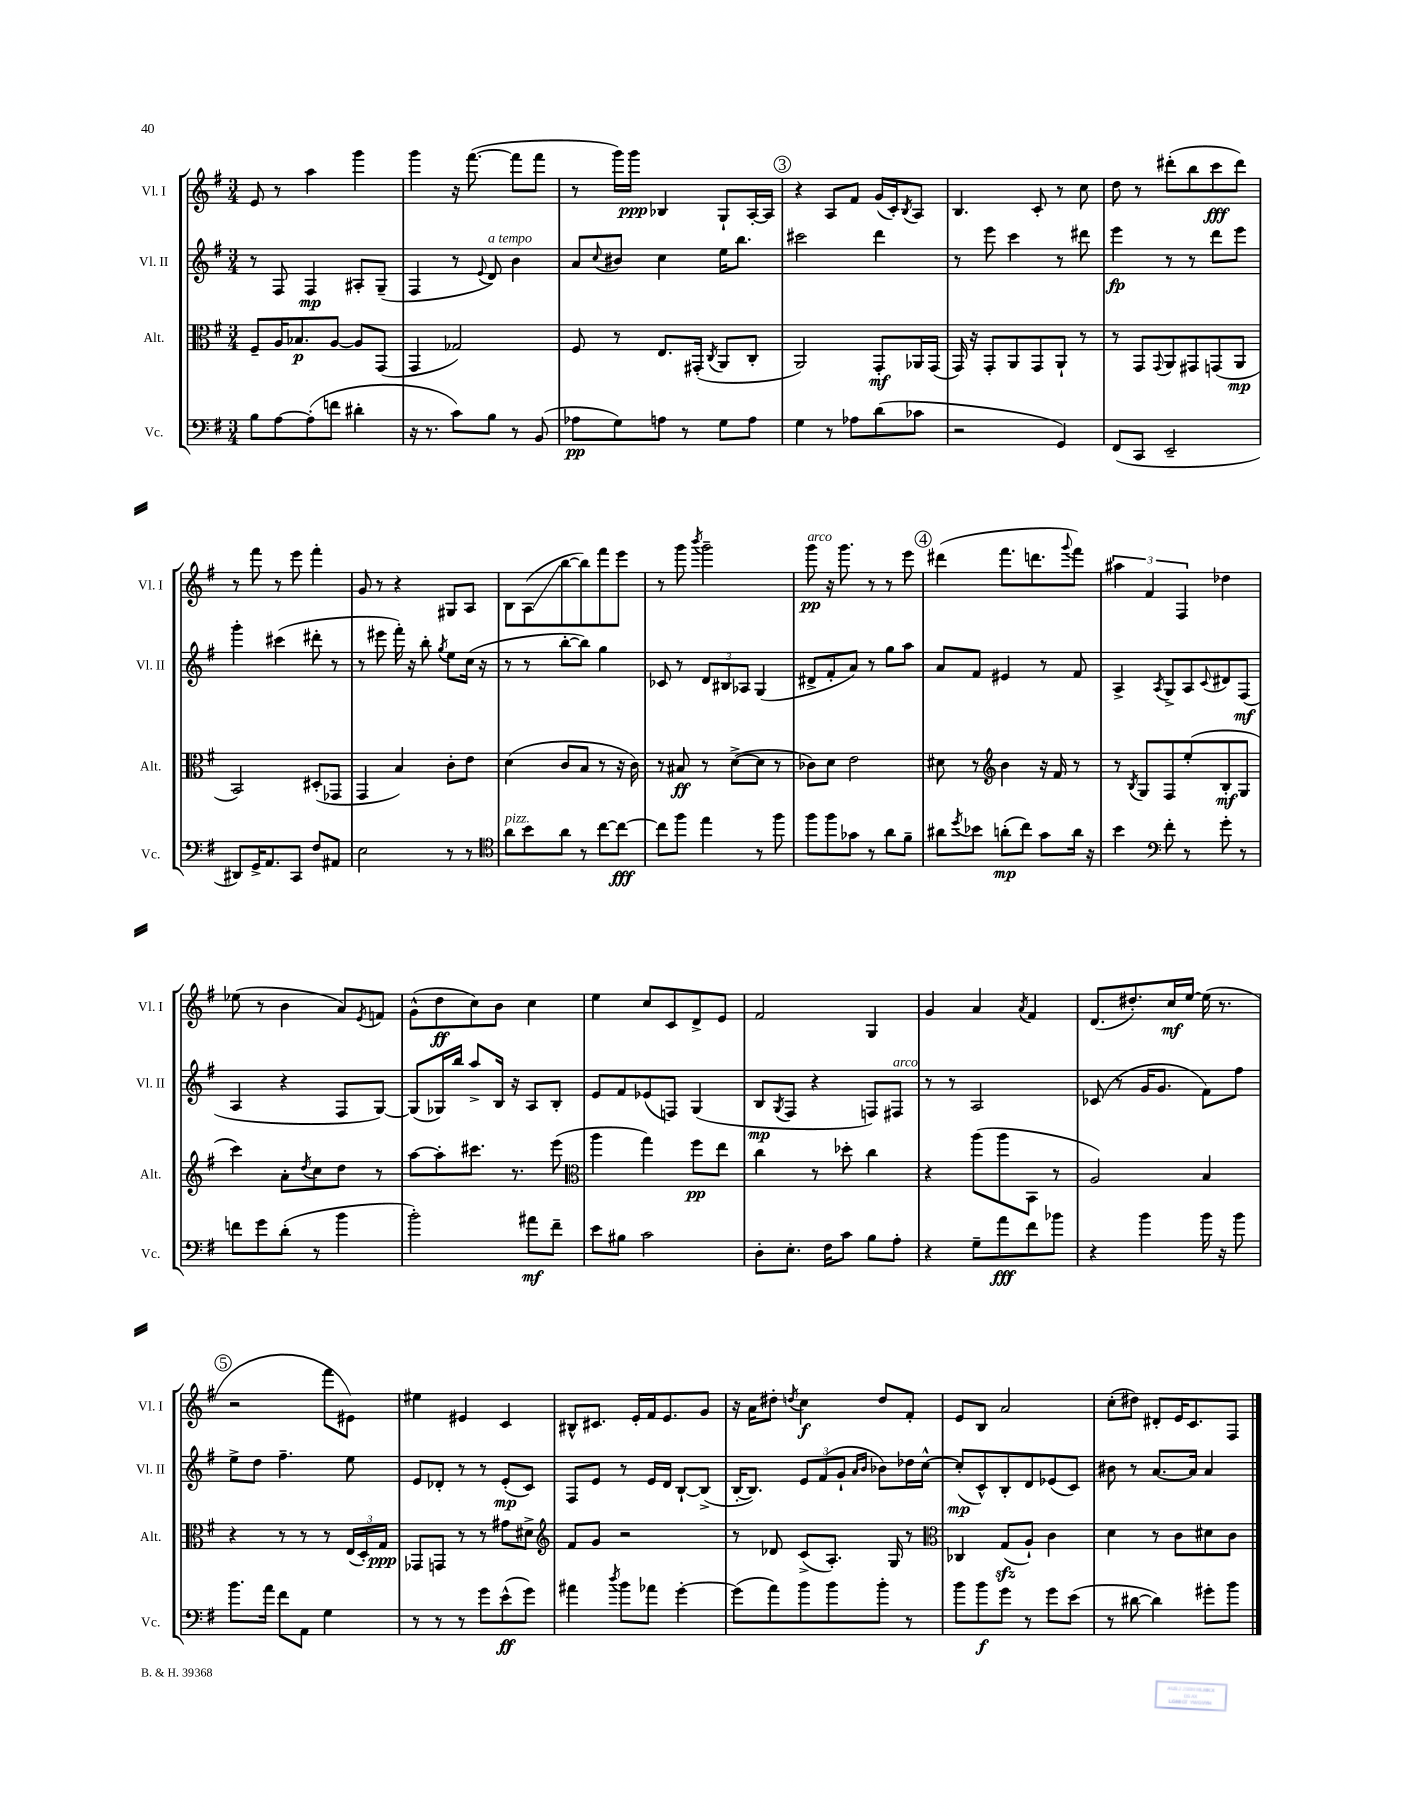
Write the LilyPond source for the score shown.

<<
\new StaffGroup <<
\new Staff = "s0" \with { instrumentName = "Vl. I" shortInstrumentName = "Vl. I" } {
    \clef treble \key g \major \numericTimeSignature \time 3/4
    e'8 r8 a''4 g'''4 |
    g'''4 r16 fis'''8.~( fis'''8 fis'''8 |
    r8 g'''16) g'''16\ppp bes4 g8-! a16~-. a16 |
    \mark \markup { \circle "3" } r4 a8 fis'8 g'16( c'16-.) \acciaccatura { b8 } a8 |
    b4. c'8-. r8 c''8 |
    d''8 r8 dis'''8-.( b''8 c'''8\fff dis'''8) |
    r8 fis'''8 r8 e'''8 fis'''4-. |
    g'8 r8 r4 gis8 a8 |
    b8 a8\glissando( b''8~ b''8) fis'''8 e'''8 |
    r8 g'''8 \acciaccatura { b'''8 } g'''2-- |
    g'''8\pp^\markup { \italic "arco" } r16 g'''8. r8 r8 e'''8 |
    \mark \markup { \circle "4" } dis'''4( fis'''8. d'''8. \appoggiatura { g'''8 } fis'''8) |
    \tuplet 3/2 { ais''4 fis'4 fis4 } des''4 |
    ees''8( r8 b'4 a'8) \acciaccatura { e'8 } f'8 |
    g'8-^( d''8\ff c''8) b'8 c''4 |
    e''4 c''8 c'8 d'8-> e'8 |
    fis'2 g4 |
    g'4 a'4 \acciaccatura { a'8 } fis'4 |
    d'8.( dis''8.-.) c''16\mf e''16~ e''16( r8. |
    \mark \markup { \circle "5" } r2 fis'''8 eis'8) |
    eis''4 eis'4 c'4 |
    bis8-^ cis'8. e'16-. fis'16 e'8. g'8 |
    r16 a'16 dis''8-. \acciaccatura { d''8 } c''4\f d''8 fis'8-. |
    e'8 b8 a'2 |
    c''8-.( dis''8) dis'8-. e'16 c'8. fis8 \bar "|." |
}
\new Staff = "s1" \with { instrumentName = "Vl. II" shortInstrumentName = "Vl. II" } {
    \clef treble \key g \major \numericTimeSignature \time 3/4
    r8 fis8 fis4\mp ais8-. g8--( |
    fis4 r8 \appoggiatura { e'8 } d'8^\markup { \italic "a tempo" }) b'4 |
    a'8 \appoggiatura { c''8 } bis'8 c''4 e''16 b''8. |
    \mark \markup { \circle "3" } cis'''2 d'''4 |
    r8 e'''8 c'''4 r8 dis'''8 |
    e'''4\fp r8 r8 d'''8 e'''8 |
    g'''4-. cis'''4( dis'''8-. r8 |
    r8 eis'''8 fis'''16-.) r16 b''8-. \acciaccatura { g''8 } e''8 c''16( r16 |
    r8 r8 b''8~-. b''8) g''4 |
    ces'8 r8 \tuplet 3/2 { d'8 bis8 aes8 } g4( |
    dis'8-> fis'8-. a'8) r8 g''8 a''8 |
    \mark \markup { \circle "4" } a'8 fis'8 eis'4 r8 fis'8 |
    a4-> \acciaccatura { a8 } g8-> a8 \appoggiatura { c'8 } dis'8 fis8\mf( |
    a4 r4 fis8 g8~) |
    g8( ges16) b''16 a''8-> b16 r16 a8 b8-. |
    e'8 fis'8 ees'8( f8) g4( |
    b8\mp \acciaccatura { g8 } fis8 r4 f8) fis8^\markup { \italic "arco" } |
    r8 r8 a2 |
    ces'8( r8 g'16 g'8. fis'8) fis''8 |
    \mark \markup { \circle "5" } e''8-> d''8 fis''4.-- e''8 |
    e'8 des'8-. r8 r8 e'8-.\mp( c'8) |
    fis8 e'8 r8 e'16 d'16 b8~-! b8->( |
    b16~-. b8.) \tuplet 3/2 { e'8 fis'8( g'8-! } \grace { a'16 b'16 } bes'8) des''16 c''16~-^ |
    c''8-.\mp( c'8-^) b8-. d'8 ees'8( c'8) |
    bis'8 r8 a'8.~ a'16 a'4 \bar "|." |
}
\new Staff = "s2" \with { instrumentName = "Alt." shortInstrumentName = "Alt." } {
    \clef alto \key g \major \numericTimeSignature \time 3/4
    fis8-- a16 bes8.\p a8~ a8 g,8( |
    g,4 ges2) |
    fis8 r8 e8. gis,16-.( \acciaccatura { c8 } a,8 c8-. |
    \mark \markup { \circle "3" } a,2) g,8-.\mf aes,16 g,16( |
    g,16) r16 g,8-. a,8 g,8 a,8-! r8 |
    r8 g,8 \appoggiatura { g,8 } a,8 gis,8 g,8( a,8\mp |
    b,2) dis8-.( ges,8 |
    g,4 b4) c'8-. e'8 |
    d'4( c'8 b8 r8 r16 c'16) |
    r8 bis8\ff r8 d'8~->( d'8 r8 |
    ces'8) d'8 e'2 |
    \mark \markup { \circle "4" } dis'8 r8 \clef treble b'4 r16 fis'16 r8 |
    r8 \acciaccatura { b8 } g8 fis8 e''8-.( b8-.\mf g8 |
    c'''4) a'8-. \acciaccatura { d''8 } c''8 d''8 r8 |
    a''8~ a''8-. cis'''8. r8. e'''8( |
    \clef alto a''4 g''4) fis''8\pp e''8 |
    c''4 r8 des''8-. c''4 |
    r4 a''8( a''8 b,8 r8 |
    a2) b4 |
    \mark \markup { \circle "5" } r4 r8 r8 r8 \tuplet 3/2 { e16( d16-.) g16\ppp } |
    ges,8 g,8 r8 r8 gis'8 dis'8-> |
    \clef treble fis'8 g'8 r2 |
    r8 des'8 c'8->( a8.-.) g16 r8 |
    \clef alto ces4 g8\sfz( a8-!) c'4 |
    d'4 r8 c'8 dis'8 c'8 \bar "|." |
}
\new Staff = "s3" \with { instrumentName = "Vc." shortInstrumentName = "Vc." } {
    \clef bass \key g \major \numericTimeSignature \time 3/4
    b8 a8~ a8-.( f'8 dis'4-. |
    r16 r8. c'8) b8 r8 b,8( |
    aes8\pp g8) a8 r8 g8 a8 |
    \mark \markup { \circle "3" } g4 r8 aes8 d'8( ces'8 |
    r2 g,4) |
    fis,8( c,8 e,2-- |
    dis,8) g,16-> a,8. c,8 fis8 ais,8 |
    e2 r8 r8 |
    \clef tenor a'8^\markup { \italic "pizz." } b'8 a'8 r8 c''8~ c''8~\fff |
    c''8 fis''8 e''4 r8 fis''8 |
    fis''8 fis''8 ges'8 r8 a'8 fis'8-- |
    \mark \markup { \circle "4" } ais'8 \acciaccatura { d''8 } bes'8 a'8-.\mp( c''8) g'8 a'16 r16 |
    b'4 \clef bass fis'8-. r8 g'8-. r8 |
    f'8 g'8 d'8-.( r8 b'4 |
    b'2-.) ais'8\mf fis'8-- |
    e'8 bis8 c'2 |
    d8-. e8.-. fis16 c'8 b8 a8-. |
    r4 g8-- a'8\fff fis'8 bes'8 |
    r4 b'4 b'16 r16 b'8 |
    \mark \markup { \circle "5" } b'8. a'16 fis'8 a,8 g4 |
    r8 r8 r8 g'8 e'8-^\ff( g'8) |
    ais'4 \acciaccatura { d''8 } b'8 aes'8 g'4~-. |
    g'8( a'8) b'8 b'8 b'8-. r8 |
    b'8 b'8\f g'8 r8 g'8 e'8( |
    r8 dis'8~ dis'4) gis'8-. b'8 \bar "|." |
}
>>
>>
\layout { \context { \Score \remove "Bar_number_engraver" } }
